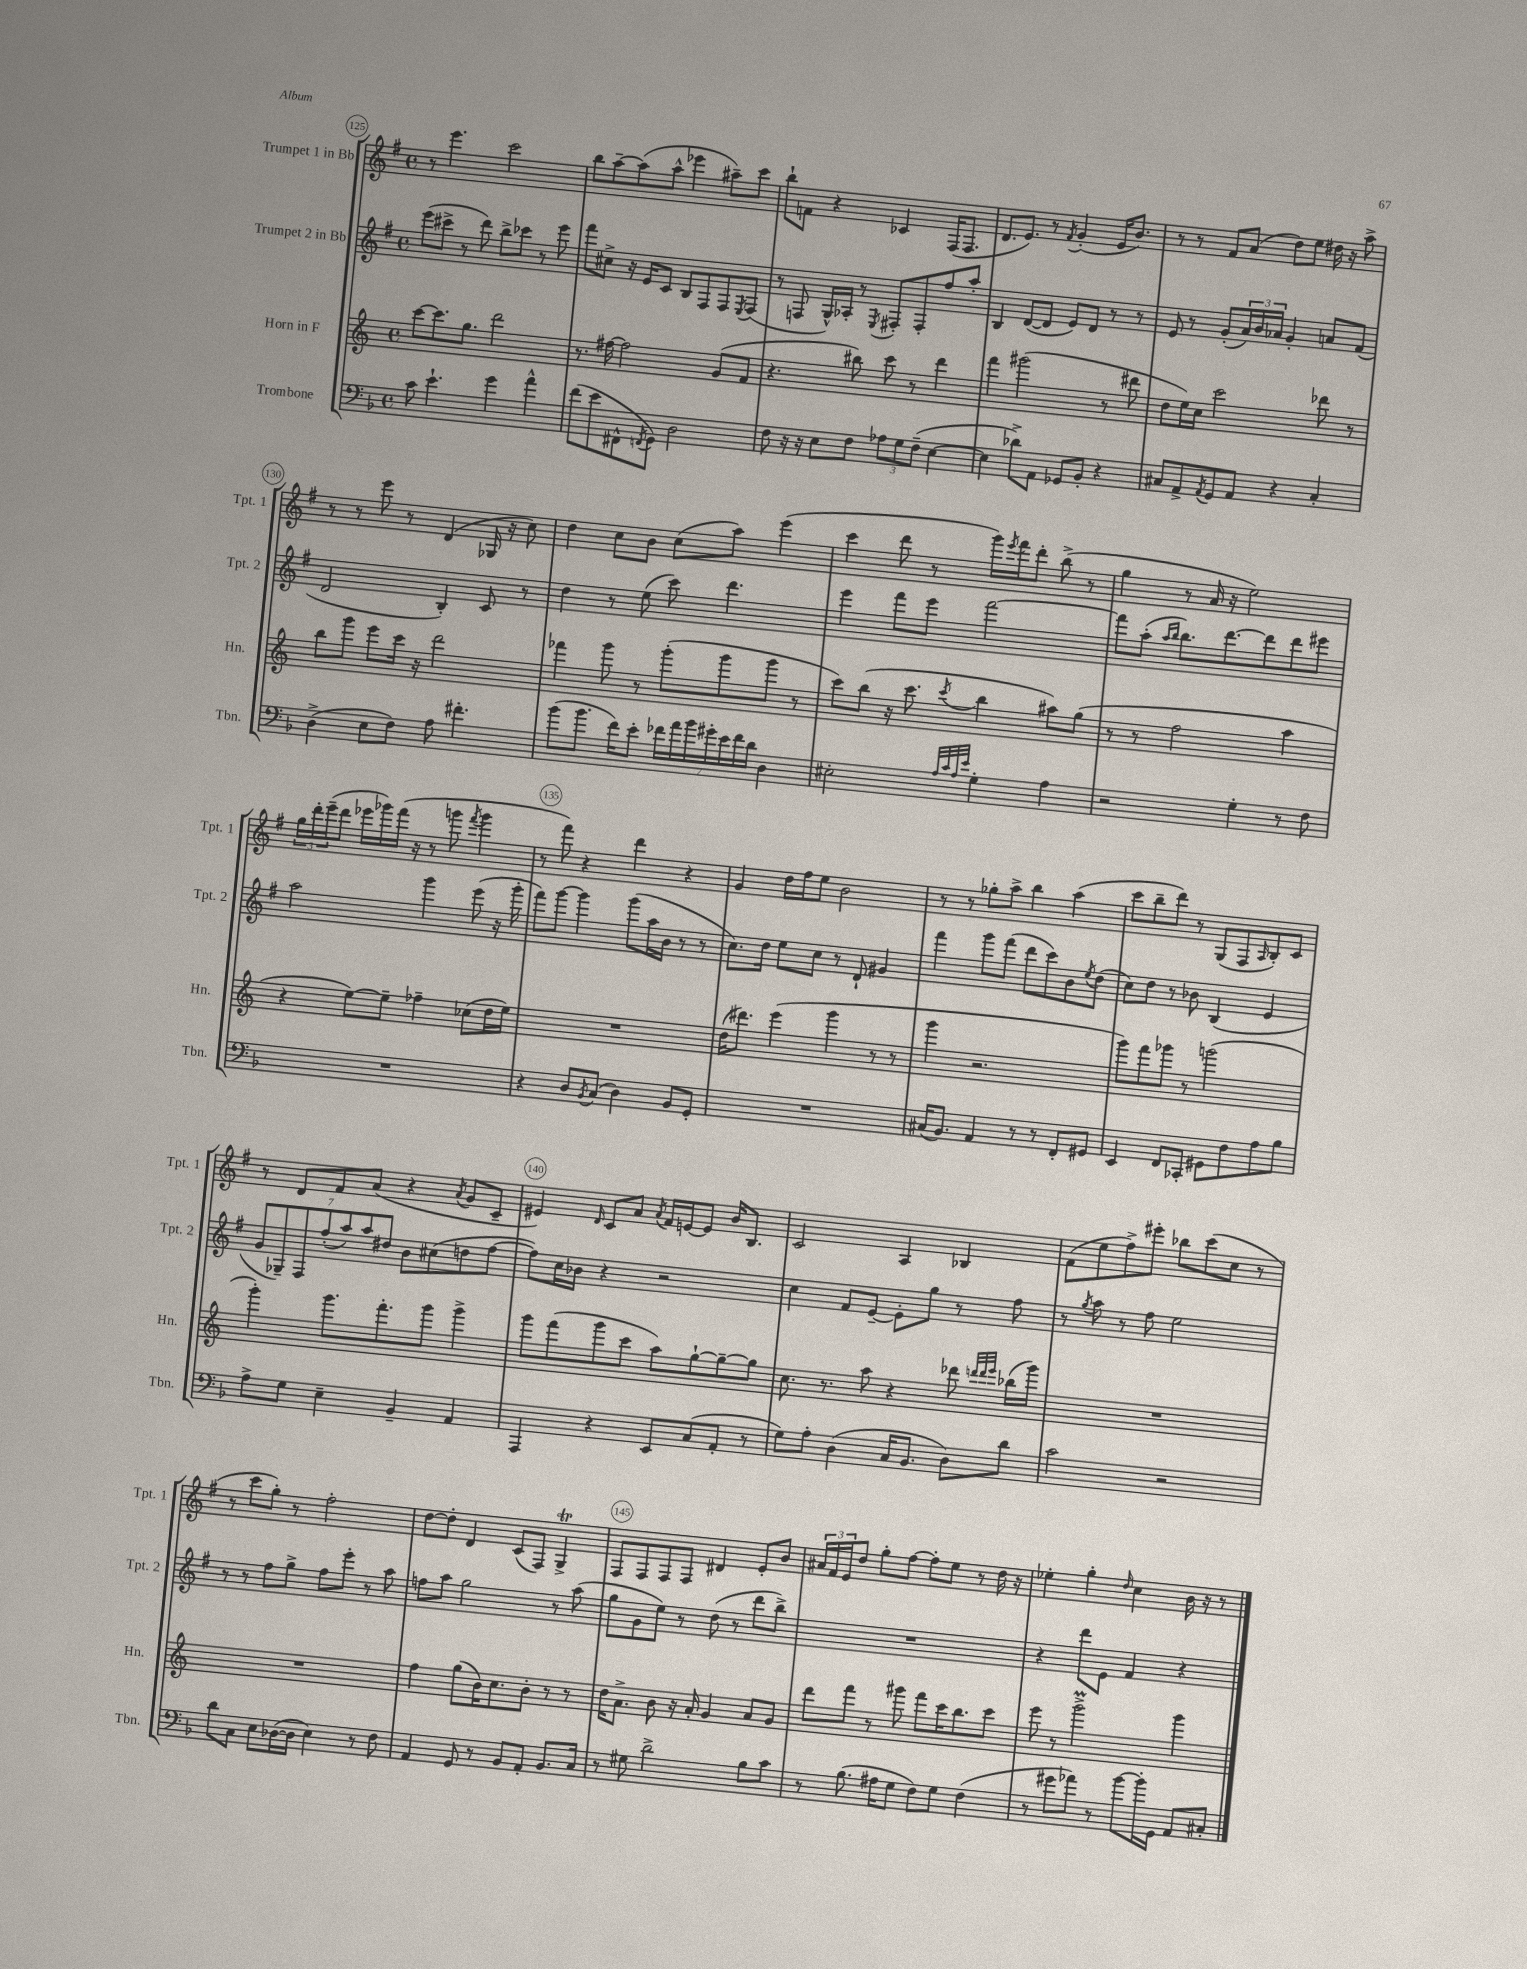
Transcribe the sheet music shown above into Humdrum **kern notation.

**kern	**kern	**kern	**kern
*staff4	*staff3	*staff2	*staff1
*clefF4	*clefG2	*clefG2	*clefG2
*k[b-]	*k[]	*k[f#]	*k[f#]
*M4/4	*M4/4	*M4/4	*M4/4
*met(c)	*met(c)	*met(c)	*met(c)
8c\	[8ccc\L	(8eee\L	8r
4.e`\	8.ccc\]	8ccc#^\J	4.eee\
.	.	8r	.
.	8.gg\J	.	.
.	.	8ddd\)	.
4g\	2ddd\	8bb^\L	2ccc\
.	.	8ccc-\J	.
4a^^\	.	8r	.
.	.	8eee\	.
=	=	=	=
(8f\L	8.r	8fff#\L	8bb\L
8e\	.	8cc#^\J	[8aa~\
.	[16ff#\	.	.
8FF#^^\	2ff#\]	16r	(8aa\]
.	.	16e/LK	.
8qFF/	.	.	.
8GG\J)	.	8c/J	8aa^^\J
2D\	.	8B/L	4eee-\
.	.	8F#/	.
.	(8g/L	8F#/	8aa#~\L)
.	.	8qE/	.
.	8f/J	(8F#/J	8ccc\J
=	=	=	=
8F\	4.r	8r	8bb`\L
16r	.	8F/	8f\J
16r	.	.	.
8E\L	.	16G^^/LL)	4r
.	.	16A-'/JJ	.
8F\J	8bb#\)	8r	.
.	.	8qE/	.
12A-\L	8ccc\	8F#'/L	4c-/
12G\	.	.	.
.	8r	8F#'/	.
(12F~\J	.	.	.
[4E\	4ddd\	8ff#/	(16F#/LK
.	.	.	8.F#/J
.	.	8aa'/J	.
=	=	=	=
4E\]	4fff\	4B/	8.d/L
.	.	.	8.e/J)
8d-^\L)	(2ggg#\	([8d/L	.
8AA\J	.	8d/]J	8r
.	.	.	8qf#/
8GG-/L	.	8e/L)	(4g'/
8BB-'/J	.	8d/J	.
4r	8r	8r	16e/LK
.	.	.	8.b/J)
.	8ddd#\	8r	.
=	=	=	=
8C#/L	8dd\L	8e/	8r
8AA^/	16ee\L)	8r	8r
.	16cc\JJ	.	.
8qAA/	.	.	.
8GG/	2ccc\	(8g'/L	8f#/L
8AA/J	.	24a/L)	(8a/J
.	.	24b/	.
.	.	24a-/JJ	.
4r	.	4g'/	8dd\L)
.	.	.	8ee\J
4C#'/	8ddd-\	8a/L	16dd#\
.	.	.	16r
.	8r	(8f#/J	8aa^\
=	=	=	=
(4D^\	8bb\L	2d/	8r
.	8ggg\J	.	8r
8E\L	8eee\L	.	8eee\
8F\J)	16ccc\Jk	.	8r
.	16r	.	.
8A\	2ddd\	4B'/)	(4d/
4.f#'\	.	.	.
.	.	8c/	16G-/
.	.	.	16r
.	.	8r	8cc\)
=	=	=	=
(8b-\L	4fff-\	4dd\	4dd\
8.b-\J	.	.	.
.	8ggg\	8r	8cc\L
16f\LK)	.	.	.
8e'\J	8r	(8ee\	8b\J
28f-\LL	(8ggg'\L	8ccc\)	(8cc\L
28a\	.	.	.
28b-\	.	.	.
28g#'\	.	.	.
.	8ggg\	4.ddd\	8aa\J)
28e\	.	.	.
28f-\	.	.	.
28d\JJ	.	.	.
4D\	8ggg\J	.	(4eee\
.	8r	.	.
=	=	=	=
2E#'\	8ccc\L)	4eee\	4ccc\
.	(8bb\J	.	.
.	16r	8fff#\L	8ddd\
.	8.ccc\	.	.
.	.	8eee\J	8r
32qqA/LLL	.	.	.
32qqc/	.	.	.
32qqA/	.	.	.
32qqe/JJJ	8qccc/	.	.
4G'\	4bb\	[2fff#\	16ggg\LL)
.	.	.	8qeee/
.	.	.	16fff#\J
.	.	.	8ddd'\J
4A\	8aa#\L)	.	(8bb^\
.	(8gg\J	.	8r
=	=	=	=
2r	8r	8fff#\]L	4gg\
.	8r	(8aa'\J	.
.	.	16qqaa/LL	.
.	.	16qqbb/JJ	.
.	2ff\	8.bb\L)	8r
.	.	.	16a/
.	.	[8.ddd\	16r
4G'\	.	.	2ee\)
.	.	8ddd\]	.
8r	4aa\	8ddd\	.
8F\	.	8eee#\J	.
=	=	=	=
1r	4r	2aa\	24gg\LL
.	.	.	24ddd'\
.	.	.	(24eee~\J
.	.	.	8ddd\J
.	[8ee\L)	.	16eee-\LL
.	.	.	16ggg-\)
.	8ee~\]J	.	(16fff#\JJ
.	.	.	16r
.	4ff-~\	4ggg\	8r
.	.	.	8ggg\
.	.	.	8qfff#/
.	(8cc-\L	(8eee\	4ggg\
.	16dd\L	16r	.
.	16ee\JJ)	16ggg'\	.
=	=	=	=
4r	1r	8fff#\L)	8r
.	.	[8ggg\J	8fff#\)
8D/L	.	4ggg\]	4r
8qBB-/	.	.	.
(8C/J	.	.	.
4D\)	.	(8ggg\L	4ddd\
.	.	16aa\L	.
.	.	16b\JJ	.
8BB-/L	.	8r	4r
8GG'/J	.	8r	.
=	=	=	=
1r	(16dd\LK	8.cc\L)	4g/
.	8.ddd#\J)	.	.
.	.	16dd\Jk	.
.	(4eee\	8ee\L	16dd\LL
.	.	.	16ff#\J
.	.	8cc\J	8ee\J
.	4ggg\	8r	2b\
.	.	8d`/	.
.	8r	4g#/	.
.	8r	.	.
=	=	=	=
(16C#/LK	4ggg\	4fff#\	8r
8.BB-/J)	.	.	.
.	.	.	8r
4AA/	2.r	8ggg\L	8gg-'\L
.	.	(8fff#\J	8aa^\J
8r	.	8ddd\L	4bb\
8r	.	8ccc\)	.
8FF'/L	.	8b\	(4aa\
.	.	8qee/	.
8GG#/J	.	(8dd\J	.
=	=	=	=
4EE/	8ggg\L)	8cc\L)	8ccc\L
.	8fff\	8dd\J	8bb~\
8FF/L	8ggg-\J	8r	8ddd\J)
8CC-'/J	8r	8b-\	8r
8GG#\L	(2ggg\	(4B/	(8G/L
8F\	.	.	8F#/
.	.	.	16qqA/
8A\	.	4e/	8B'/)
8B-\J	.	.	8c/J
=	=	=	=
8A^\L	4ggg'\)	14g/L	8r
.	.	14G-~/)	.
8G\J	.	.	8d/L
.	.	14F#/	.
.	.	(14ff#'/	.
4E~\	8.ggg\L	.	8f#/
.	.	14aa/)	.
.	.	14aa/	.
.	.	.	(8a/J
.	.	14dd#/J	.
.	8.fff'\	.	.
4BB-~/	.	8b\L	4r
.	8ggg\J	(8cc#\	.
.	.	.	8qa/
4AA/	4ggg^\	8dd\	8g/L
.	.	[8ff#\J	8c~/J
=	=	=	=
4AAA/	8ggg\L	8ff#\]L)	4e#/)
.	(8fff\	16cc\L	.
.	.	16b-\JJ	.
.	.	.	16qqd/
4r	8ggg\	4r	8c/L
.	8ccc\J	.	8a/J
.	.	.	8qa/
8EE/L	8aa\L)	2r	16f#/LL
.	.	.	[16e/J
(8C/	[8gg`\	.	8e/]J
8AA'/J	8gg~\_	.	16b/LK
.	.	.	8.B/J
8r	8gg\]J	.	.
=	=	=	=
8G\L)	8.cc\	4cc\	2c/
8A'\J	.	.	.
.	8.r	.	.
(4D\	.	8f#/L	.
.	8aa\	[8e~/J	.
16C/LK	4r	8e'\]L	4A/
8.BB-/J	.	.	.
.	.	8gg\J	.
8D\L)	8ddd-\	8r	4B-/
.	32qqddd/LLL	.	.
.	32qqddd/	.	.
.	32qqeee/JJJ	.	.
8d\J	(16bb-\LL	8ff#\	.
.	16ggg\JJ)	.	.
=	=	=	=
2c\	1r	8r	(8f#\L
.	.	8qgg/	.
.	.	8aa\	8ee\
.	.	8r	8ff#^\)
.	.	8ff#\	8eee#'\J
2r	.	2ee\	8bb-\L
.	.	.	(8ccc\
.	.	.	8cc\J
.	.	.	8r
=	=	=	=
8d\L	1r	8r	8r
8C\J	.	8r	8ccc\L
8E\L	.	8ff#\L	8gg'\J)
([16D-\L	.	8gg^\J	8r
16D-\]JJ	.	.	.
4E\)	.	8ff#\L	2ff#'\
.	.	8eee'\J	.
8r	.	8r	.
8F\	.	8aa\	.
=	=	=	=
4AA/	4ff\	8ff\L	[8dd\L
.	.	8aa\J	8dd'\]J
8GG/	(8gg\L	2gg\	4d/
8r	16b\K)	.	.
.	8.cc\	.	.
8BB-/L	.	.	(8c/L
8AA'/J	8b'\J	.	8F#/J)
8.BB-/L	8r	8r	4G^/
.	8r	(8aa\	.
16C/Jk	.	.	.
=	=	=	=
8r	16dd\LK	8gg\L	8F#/L
.	8.a^\J	.	.
8G#\	.	8g\	8F#/
2d^\	8b\	8ee\J)	8F#/
.	16r	8r	8F#/J
.	16a'/	.	.
.	4g/	(8dd\	4d#/
.	.	8r	.
8B-\L	8a/L	8ddd\L	8e'/L
8c\J	8g/J	8bb^\J)	8b/J
=	=	=	=
8r	8ddd\L	1r	24a#/LL
.	.	.	24f#/
.	.	.	24e/J
(8.B-\	8fff\J	.	8dd/J
.	8r	.	8gg'\L
16A#\LK	.	.	.
8G\J	8ggg#\	.	[8ff#\J
8F\L)	8fff\L	.	8ff#'\]L
8G\J	16ccc\K	.	8ee\J
.	8.bb\	.	.
(4F\	.	.	8r
.	8ccc\J	.	16dd\
.	.	.	16r
=	=	=	=
8r	8eee\	4r	4ee-'\
8g#\L	8r	.	.
8a-\J)	2ggg^\	8ddd\L	4gg'\
8r	.	8e\J	.
.	.	.	16qqdd/
[8b-\L	.	4f#/	4cc\
16b-'\]L	.	.	.
16GG\JJ	.	.	.
8AA/L	4ggg\	4r	16b\
.	.	.	16r
8C#'/J	.	.	8r
==	==	==	==
*-	*-	*-	*-
